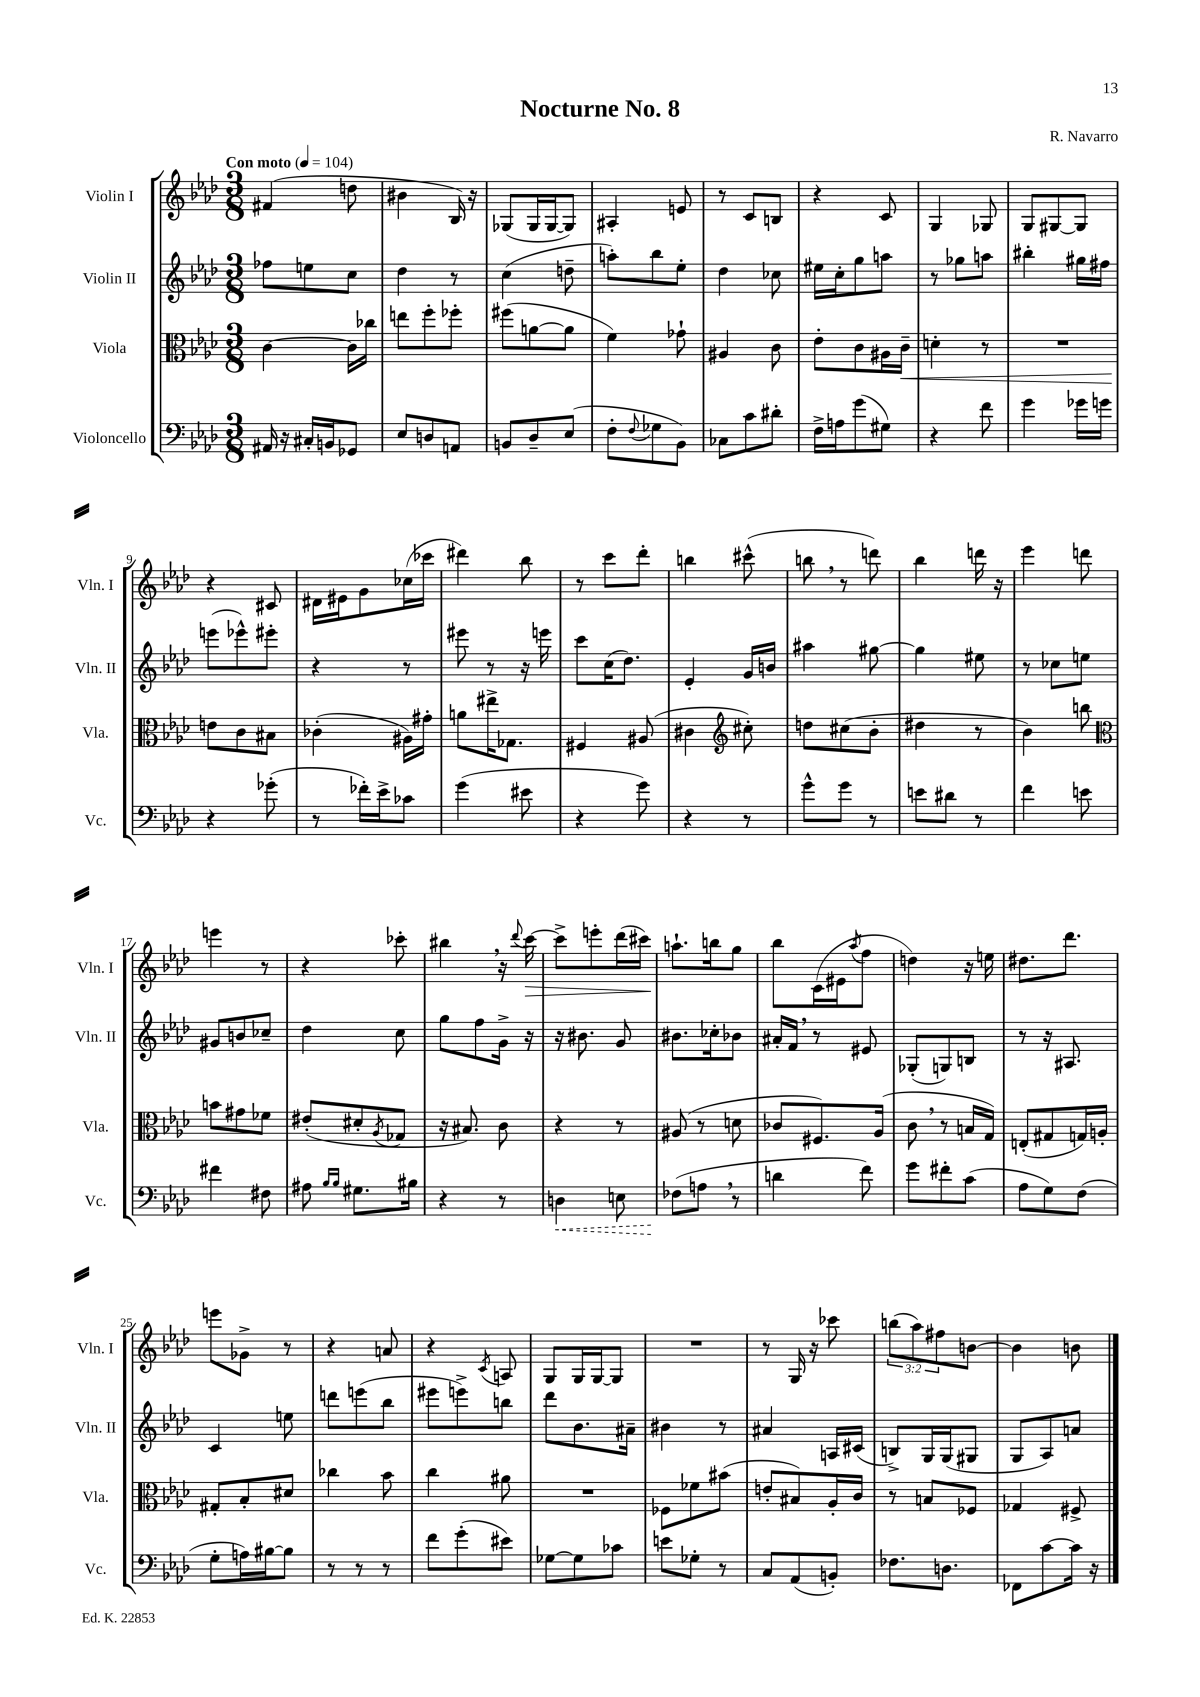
\header { title = "Nocturne No. 8" composer = "R. Navarro" }
<<
\new StaffGroup <<
\new Staff = "s0" \with { instrumentName = "Violin I" shortInstrumentName = "Vln. I" } {
    \clef treble \key aes \major \numericTimeSignature \time 3/8 \override Staff.TupletNumber.text = #tuplet-number::calc-fraction-text \tempo "Con moto" 4 = 104
    fis'4( d''8 |
    bis'4 bes16) r16 |
    ges8( ges16 ges16~ ges8) |
    ais4-. e'8 |
    r8 c'8 b8 |
    r4 c'8 |
    g4 ges8 |
    g8 gis8~ gis8 |
    r4 cis'8 |
    dis'16 eis'16 g'8 ces''16( ces'''16 |
    dis'''4) bes''8 |
    r8 c'''8 des'''8-. |
    b''4 cis'''8-^( |
    b''8 \breathe r8 d'''8) |
    bes''4 d'''16 r16 |
    ees'''4 d'''8 |
    e'''4 r8 |
    r4 ces'''8-. |
    bis''4 \breathe r16 \appoggiatura { des'''8 } c'''16~\> |
    c'''8-> e'''8-. des'''16( cis'''16) |
    a''8.-!\! b''16 g''8 |
    bes''8 c'16( eis'16 \acciaccatura { aes''8 } f''8 |
    d''4) r16 e''16 |
    dis''8. des'''8. |
    e'''8 ges'8-> r8 |
    r4 a'8 |
    r4 \acciaccatura { c'8 } a8 |
    g8 g16 g16~ g8 |
    R4. |
    r8 g16 r16 ces'''8 |
    \tuplet 3/2 { b''8( aes''8) fis''8 } b'8~ |
    b'4 b'8 \bar "|." |
}
\new Staff = "s1" \with { instrumentName = "Violin II" shortInstrumentName = "Vln. II" } {
    \clef treble \key aes \major \numericTimeSignature \time 3/8
    fes''8 e''8 c''8 |
    des''4 r8 |
    c''4( d''8-- |
    a''8-.) bes''8 ees''8-. |
    des''4 ces''8 |
    eis''16 c''16-. g''8 a''8 |
    r8 ges''8 a''8 |
    bis''4-. gis''16 fis''16 |
    e'''8( ees'''8-^) eis'''8-. |
    r4 r8 |
    eis'''8 r8 r16 e'''16 |
    c'''8 c''16( des''8.) |
    ees'4-. g'16 b'16 |
    ais''4 gis''8~ |
    gis''4 eis''8 |
    r8 ces''8 e''8 |
    gis'8 b'8 ces''8-- |
    des''4 c''8 |
    g''8 f''8 g'16-> r16 |
    r16 bis'8. g'8 |
    bis'8. ces''16-. bes'8 |
    ais'16-. f'16 \breathe r8 eis'8 |
    ges8-.( g8) b8 |
    r8 r16 ais8. |
    c'4 e''8 |
    d'''8 e'''8( bes''8 |
    eis'''8 e'''8->) b''8 |
    des'''8 bes'8. ais'16-- |
    bis'4 r8 |
    ais'4 a16 cis'16( |
    b8->) g16 g16( gis8 |
    g8 aes8) a'8 \bar "|." |
}
\new Staff = "s2" \with { instrumentName = "Viola" shortInstrumentName = "Vla." } {
    \clef alto \key aes \major \numericTimeSignature \time 3/8
    c'4~ c'16 ces''16 |
    e''8 f''8-. fes''8-. |
    fis''8( a'8~ a'8 |
    f'4) ges'8-! |
    ais4 c'8 |
    ees'8-. c'8 ais16 c'16--\< |
    d'4-. r8 |
    R4. |
    e'8\! c'8 bis8 |
    ces'4-.( ais16) gis'16-. |
    a'8 eis''16-> ges8. |
    fis4 ais8( |
    cis'4 \clef treble cis''8-.) |
    d''8 cis''8( bes'8-. |
    dis''4 r8 |
    bes'4) b''8 |
    \clef alto b'8 gis'8 fes'8 |
    eis'8-.( dis'8-. \acciaccatura { aes8 } ges8 |
    r16 bis8.) c'8 |
    r4 r8 |
    ais8( r8 d'8 |
    ces'8 fis8.) aes16( |
    c'8 \breathe r8 b16 g16) |
    e8-.( gis8 g16) a16-. |
    gis8-. bes8-. dis'8 |
    ces''4 bes'8 |
    c''4 ais'8 |
    R4. |
    fes8 fes'8 bis'8( |
    e'8-. bis8) aes16-. c'16 |
    r8 b8 fes8 |
    ges4 fis8-> \bar "|." |
}
\new Staff = "s3" \with { instrumentName = "Violoncello" shortInstrumentName = "Vc." } {
    \clef bass \key aes \major \numericTimeSignature \time 3/8
    ais,16 r16 cis16-. b,16 ges,8 |
    ees8 d8 a,8 |
    b,8 des8-- ees8( |
    f8-. \appoggiatura { f8 } ges8 bes,8) |
    ces8 c'8 dis'8-. |
    f16-> a16 g'8( gis8) |
    r4 f'8 |
    g'4 ges'16 g'16 |
    r4 ges'8-.( |
    r8 fes'16-.) ees'16-> ces'8 |
    g'4( eis'8 |
    r4 g'8) |
    r4 r8 |
    g'8-^ g'8 r8 |
    e'8 dis'8 r8 |
    f'4 e'8 |
    fis'4 fis8 |
    ais8 \grace { bes16 bes16 } gis8. bis16 |
    r4 r8 |
    \once \override Hairpin.style = #'dashed-line d4\< e8 |
    fes8\!( a8 \breathe r8 |
    d'4 f'8) |
    g'8 fis'8-. c'8( |
    aes8 g8) f8( |
    g8-. a16) bis16~ bis8 |
    r8 r8 r8 |
    f'8 g'8-.( eis'8) |
    ges8~ ges8 ces'8 |
    e'8 ges8-. r8 |
    c8 aes,8( b,8-.) |
    fes8. d8. |
    fes,8 c'8~ c'16 r16 \bar "|." |
}
>>
>>
